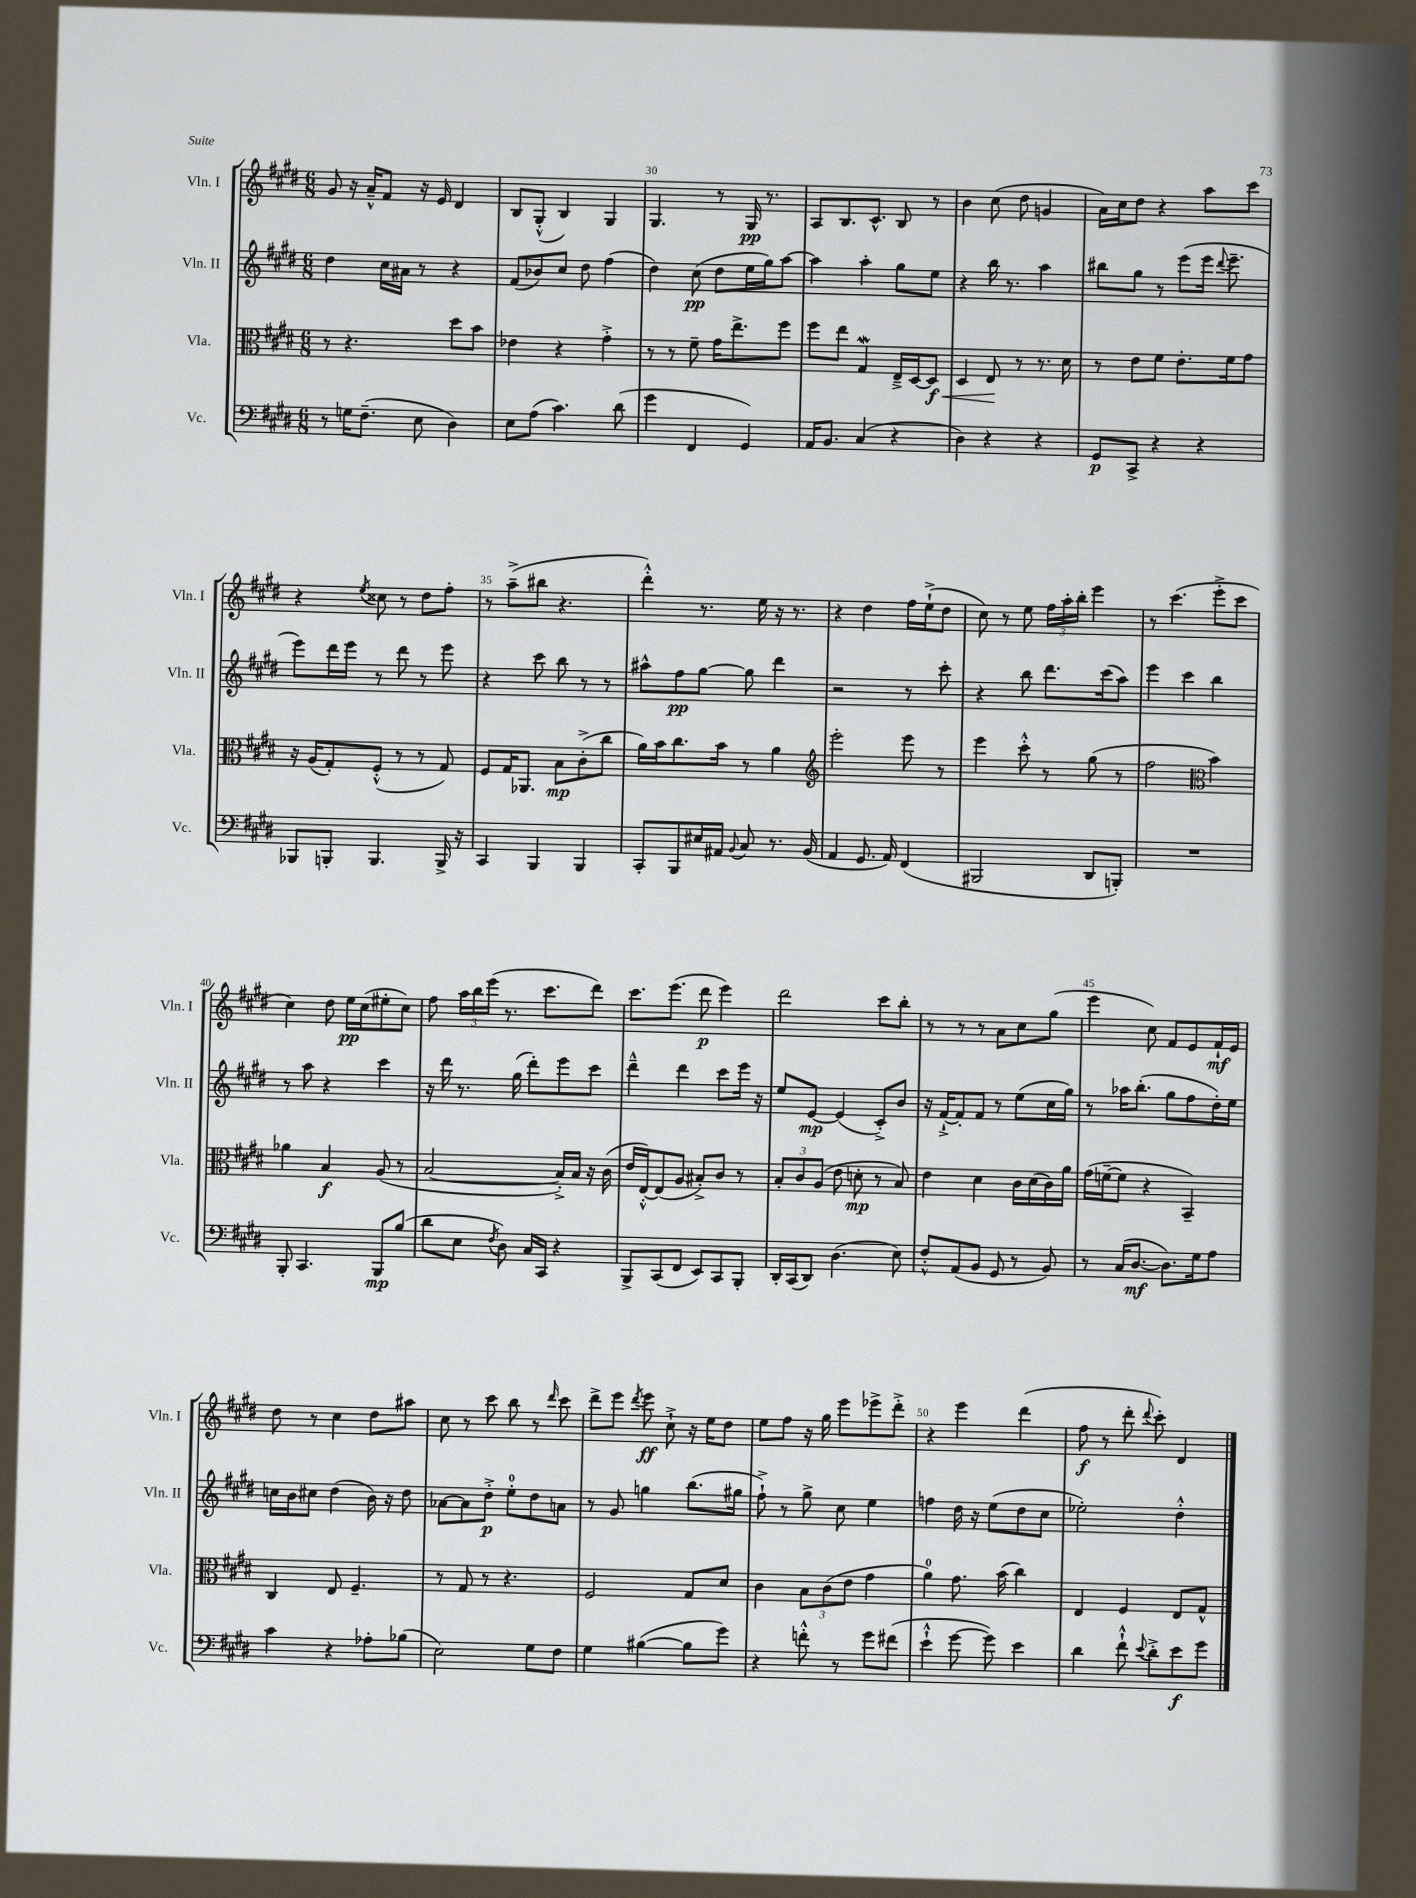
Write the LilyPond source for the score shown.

<<
\new StaffGroup <<
\new Staff = "s0" \with { instrumentName = "Vln. I" shortInstrumentName = "Vln. I" } {
    \clef treble \key e \major \numericTimeSignature \time 6/8
    \autoBeamOff gis'8 r16 a'16[---^ fis'8] r16 e'16 dis'4 |
    b8[ gis8]-.-^( b4) gis4 |
    gis4. r8 gis16\pp r8. |
    a8[ b8. cis'8.]-^ b8 r8 |
    b'4 cis''8( dis''8 g'4 |
    a'16[) cis''16 dis''8] r4 a''8[ cis'''8] |
    r4 \acciaccatura { e''8 } cisis''8 r8 dis''8[ fis''8]-. |
    r8 a''8[--->( bis''8] r4. |
    dis'''4-.-^) r8. e''16 r16 r8. |
    r4 dis''4 fis''16[ e''16-!->( dis''8] |
    cis''8) r8 e''8 \tuplet 3/2 { fis''16[ a''16-. b''16]-. } e'''4 |
    r8 cis'''4.( e'''8[-.-> cis'''8] |
    cis''4) dis''8 e''16[\pp cis''16( eis''8-. cis''8]) |
    fis''8 \tuplet 3/2 { a''16[ b''16 e'''16]( } r8. cis'''8.[ dis'''8]) |
    cis'''8.[ e'''8.]( dis'''8\p e'''4) |
    dis'''2 cis'''8[ b''8]-. |
    r8 r8 r8 a'8[ cis''8 gis''8]( |
    e'''4 cis''8) fis'8[ e'8 fis'16-!\mf e'16] |
    dis''8 r8 cis''4 dis''8[ ais''8] |
    cis''8 r8 cis'''8 b''8 r8 \grace { dis'''16 } cis'''8 |
    dis'''8[-> e'''8] \acciaccatura { dis'''8 } e'''8\ff cis''8-!-> r16 e''16[ dis''8] |
    e''8[ fis''8] r16 gis''16 e'''8[ ees'''8-> dis'''8]-.-> |
    r4 e'''4 dis'''4( |
    fis''8\f r8 dis'''8-. \appoggiatura { dis'''8 } cis'''8-.) dis'4 \bar "|." |
}
\new Staff = "s1" \with { instrumentName = "Vln. II" shortInstrumentName = "Vln. II" } {
    \clef treble \key e \major \numericTimeSignature \time 6/8
    \autoBeamOff dis''4 cis''16[ ais'16] r8 r4 |
    fis'8[( bes'8) cis''8] dis''8 fis''4( |
    dis''4) cis''8\pp( dis''8[ e''16 gis''16) a''8]~ |
    a''4 a''4-. gis''8[ e''8] |
    r4 b''16 r8. a''4 |
    bis''8[ gis''8] r8 e'''8[( e'''16] \appoggiatura { dis'''8 } e'''8.-- |
    e'''8[) dis'''16 e'''16] r8 dis'''8 r8 e'''8 |
    r4 cis'''8 b''8 r8 r8 |
    ais''8[-^ fis''8\pp gis''8]~ gis''8 dis'''4 |
    r2 r8 cis'''8-. |
    r4 b''8 dis'''8.[ cis'''16( a''8]) |
    e'''4 cis'''4 b''4 |
    r8 a''8 r4 cis'''4 |
    r16 dis'''16 r8. gis''16( dis'''8[-.) e'''8 cis'''8] |
    dis'''4---^ dis'''4 cis'''8[ e'''16] r16 |
    e''8[ e'8]~\mp e'4( cis'8[-.->) b'8] |
    r16 fis'16[~-!-> fis'8-. fis'8] r8 e''8[( cis''16 gis''16]) |
    r8 aes''16[ b''8.]-.( gis''8[ fis''8 dis''16-.) e''16] |
    c''16[ b'16 cis''8] dis''4( b'16) r16 dis''8 |
    aes'8[~ aes'8 dis''8]-.->\p e''8[-0-. dis''8 a'8] |
    r8 gis'8 g''4 b''8.[( gis''16] |
    fis''8-!->) r8 gis''8-> cis''8 e''4 |
    f''4 dis''16 r16 e''8[( dis''8 cis''8] |
    ees''2-.) dis''4-.-^ \bar "|." |
}
\new Staff = "s2" \with { instrumentName = "Vla." shortInstrumentName = "Vla." } {
    \clef alto \key e \major \numericTimeSignature \time 6/8
    \autoBeamOff r8 r4. dis''8[ b'8] |
    ees'4 r4 gis'4-.-> |
    r8 r8 fis'8-- gis'16[ e''8.-> fis''8] |
    fis''8[ e''8] gis4\mordent e16[---> dis16~ dis8]\f\< |
    dis4 e8\! r8 r8. dis'16 |
    r8 e'8[ fis'8] e'8.[-. fis'16 gis'8] |
    r16 a16[( gis8-.) fis8]-.-^( r8 r8 gis8) |
    fis8[ gis16 aes,8.] b8[\mp cis'8-.->( cis''8] |
    a'16[) b'16 cis''8. b'16] r8 a'4 |
    \clef treble e'''2-. e'''8 r8 |
    e'''4 cis'''8-.-^ r8 gis''8( r8 |
    fis''2 \clef alto b'4) |
    aes'4 b4\f a8( r8 |
    b2~ b16[-.->) b16] r16 cis'16( |
    e'16[ e16~-.-^) e8( a8] bis8[-.->) cis'8] r8 |
    \tuplet 3/2 { b8[-. cis'8 a8]( } e'8 d'8-.\mp r8 b8) |
    e'4 dis'4 cis'16[ dis'16( cis'16) a'16] |
    gis'16[( f'16~-- f'8] r4 b,4--) |
    cis4 e8 fis4.-- |
    r8 gis8 r8 r4. |
    fis2 gis8[ dis'8] |
    cis'4 \tuplet 3/2 { b8[ cis'8( e'8] } gis'4 |
    a'4-0) gis'8. b'16( cis''4) |
    e4 fis4 e8[ gis8]-^ \bar "|." |
}
\new Staff = "s3" \with { instrumentName = "Vc." shortInstrumentName = "Vc." } {
    \clef bass \key e \major \numericTimeSignature \time 6/8
    \autoBeamOff r8 g16[ fis8.]--( e8 dis4) |
    e8[ a8]( cis'4.) dis'8( |
    gis'4 fis,4 gis,4) |
    a,16[ b,8.] cis4( r4 |
    dis4) r4 r4 |
    gis,8[\p cis,8]-> r4 r4 |
    bes,,8[ b,,8]-. b,,4. b,,16-> r16 |
    cis,4 b,,4 b,,4 |
    cis,8[-. b,,8 eis16 ais,16] \appoggiatura { b,8 } cis8 r8. b,16( |
    a,4 gis,8. a,16) fis,4( |
    bis,,2 dis,8[ b,,8]-.) |
    R2. |
    b,,8-. cis,4. b,,8[\mp b8]( |
    dis'8[ e8] \acciaccatura { fis8 } dis8) cis16[ cis,16] r4 |
    b,,8[-> cis,8( fis,8] e,8[) cis,8 b,,8]-. |
    dis,16[-. cis,16( dis,8]) dis4.( e8) |
    fis8[-.-^ a,8( b,8] gis,8 r8 b,8) |
    r8 cis16[( dis8.]~\mf dis8.[) gis16 a8] |
    cis'4 r4 aes8[-. bes8]( |
    e2) gis8[ fis8] |
    gis4 bis4~( bis8[ gis'8]) |
    r4 f'8-.-^ r8 gis'8[ fis'8]( |
    e'4-!-^ gis'8~ gis'8) e'4 |
    dis'4 fis'8-!-^ \appoggiatura { e'8 } dis'8[-.-> e'8\f gis'8] \bar "|." |
}
>>
>>
\layout { \context { \Score currentBarNumber = #28 \override BarNumber.break-visibility = ##(#f #t #t) barNumberVisibility = #(every-nth-bar-number-visible 5) } }
